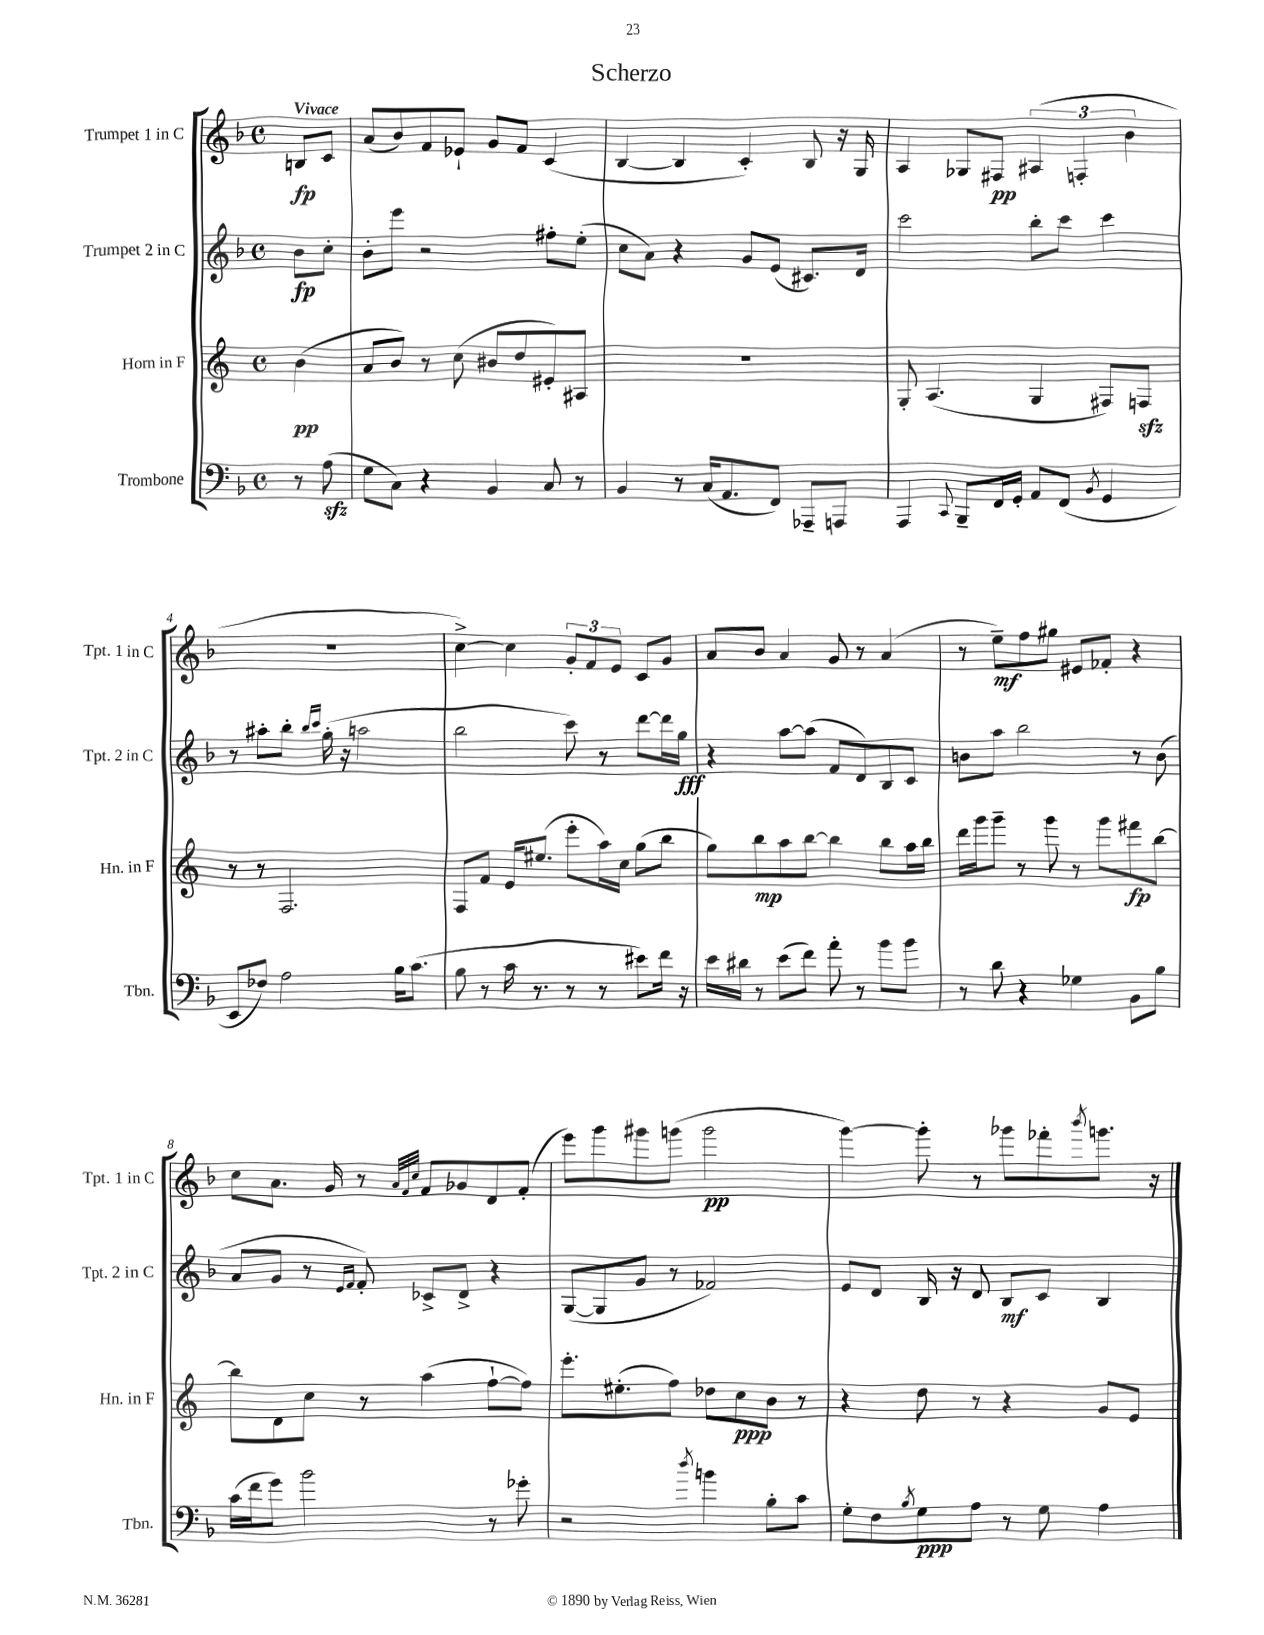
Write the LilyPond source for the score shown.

\header { title = "Scherzo" }
<<
\new StaffGroup <<
\new Staff = "s0" \with { instrumentName = "Trumpet 1 in C" shortInstrumentName = "Tpt. 1 in C" } {
    \clef treble \key f \major \defaultTimeSignature \time 4/4 \partial 4 \tempo "Vivace"
    b8\fp c'8 |
    a'8( bes'8) f'8 ees'8-! g'8 f'8 c'4( |
    bes4~ bes4 c'4-.) bes8 r16 g16 |
    a4 ges8 fis8\pp \tuplet 3/2 { ais4( f4-. bes'4 } |
    R1 |
    c''4~->) c''4 \tuplet 3/2 { g'8-. f'8 e'8 } c'8 g'8 |
    a'8 bes'8 a'4 g'8 r8 a'4( |
    r8 e''8--\mf) f''8 gis''8 eis'8 fes'8-. r4 |
    c''8 a'8. g'16 r8 \grace { a'32 f'32 c''32 } f'8 ges'8 d'8 f'8-.( |
    e'''8) g'''8 gis'''8 g'''8( g'''2\pp |
    g'''4~) g'''8-. r8 ges'''8 fes'''8-. \acciaccatura { bes'''8 } g'''8. r16 \bar "|." |
}
\new Staff = "s1" \with { instrumentName = "Trumpet 2 in C" shortInstrumentName = "Tpt. 2 in C" } {
    \clef treble \key f \major \defaultTimeSignature \time 4/4 \partial 4
    bes'8\fp c''8-. |
    bes'8-. e'''8 r2 fis''8-. e''8-.( |
    c''8 a'8) r4 g'8 e'8( cis'8.) d'16 |
    c'''2 bes''8-. c'''8 c'''4 |
    r8 ais''8-. bes''8-. \grace { bes''16 c'''16 } g''16-.( r16 a''2 |
    bes''2 c'''8) r8 d'''8~ d'''16 g''16\fff |
    r4 a''8~ a''8( f'8 d'8) bes8 c'8 |
    b'8 a''8 bes''2 r8 b'8( |
    a'8 g'8 r8 \grace { e'16 f'16 } f'8-.) ces'8-> d'8-> r4 |
    g8~( g8 g'8 r8 fes'2) |
    e'8 d'8 bes16 r16 d'8 bes8\mf c'8 bes4 \bar "|." |
}
\new Staff = "s2" \with { instrumentName = "Horn in F" shortInstrumentName = "Hn. in F" } {
    \clef treble \key c \major \defaultTimeSignature \time 4/4 \partial 4
    b'4\pp( |
    a'8 b'8) r8 c''8( bis'8 d''8 eis'8-.) ais8 |
    R1 |
    g8-. a4.( g4 fis8) f8\sfz |
    r8 r8 f2. |
    f8 f'8 e'16 eis''8.( e'''8-. a''16) c''16 g''8( b''8 |
    g''8) b''8\mp a''8 b''8~ b''4 b''8 a''16 b''16 |
    d'''16 g'''16 g'''8-- r8 g'''8 r8 g'''8 fis'''8\fp b''8~ |
    b''8 d'8 c''8 r8 a''4( f''8~-! f''8) |
    e'''8.-. eis''8.-.( f''8) des''8 c''8\ppp b'8 r8 |
    r4 d''8 r8 r4 g'8 e'8 \bar "|." |
}
\new Staff = "s3" \with { instrumentName = "Trombone" shortInstrumentName = "Tbn." } {
    \clef bass \key f \major \defaultTimeSignature \time 4/4 \partial 4
    r8 a8\sfz( |
    g8 c8) r4 bes,4 c8 r8 |
    bes,4 r8 c16( a,8. f,8) aes,,8-- a,,8 |
    a,,4 \appoggiatura { c,8 } bes,,8-- f,16 g,16-. a,8 f,8( \acciaccatura { bes,8 } g,4 |
    e,8 fes8) a2 bes16 c'8.( |
    bes8 r8 c'16 r8. r8 r8 eis'8) f'16 r16 |
    e'16 dis'16 r8 e'8( f'8) a'8-. r8 bes'8 bes'8 |
    r8 d'8 r4 ges4 bes,8 bes8 |
    c'16( f'16 g'8) bes'2 r8 ges'8-. |
    r2 \acciaccatura { d''8 } b'4 bes8-. c'8 |
    g8-. f8 \acciaccatura { bes8 } g8\ppp a8 r8 g8 a4 \bar "|." |
}
>>
>>
